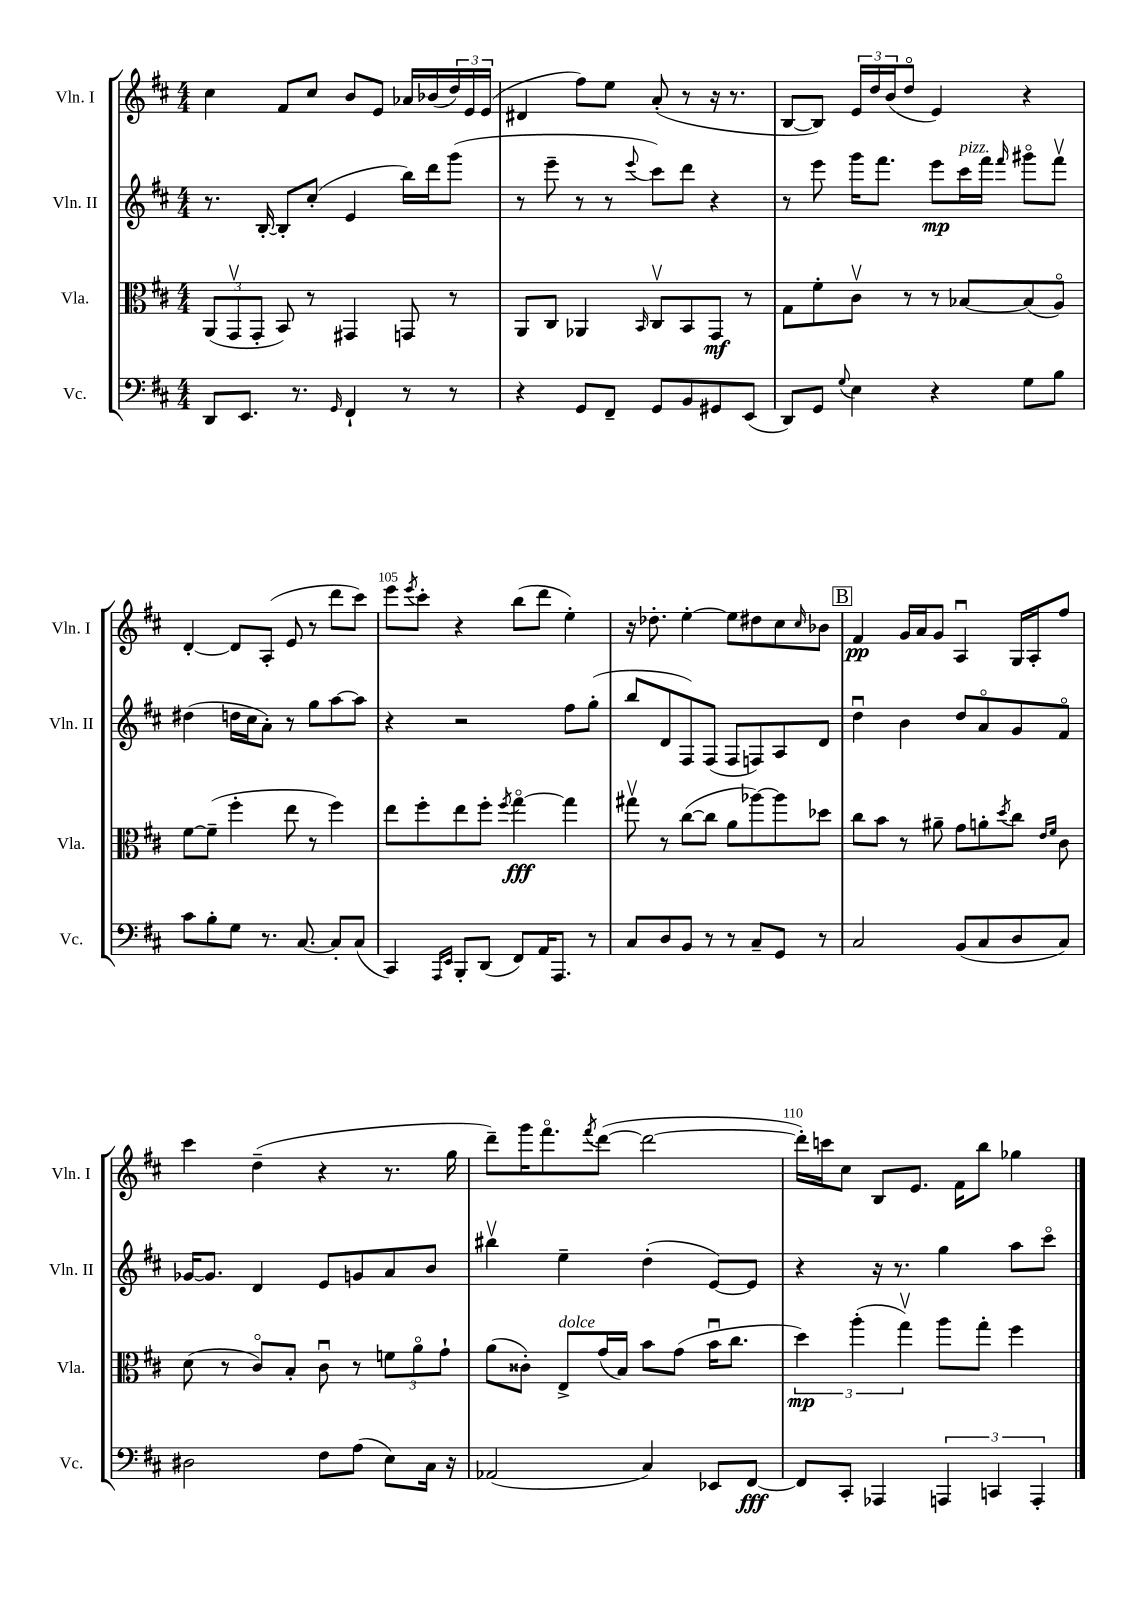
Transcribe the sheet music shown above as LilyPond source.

<<
\new StaffGroup <<
\new Staff = "s0" \with { instrumentName = "Vln. I" shortInstrumentName = "Vln. I" } {
    \clef treble \key d \major \numericTimeSignature \time 4/4
    cis''4 fis'8 cis''8 b'8 e'8 aes'16 bes'16( \tuplet 3/2 { d''16) e'16 e'16( } |
    dis'4 fis''8) e''8 a'8-.( r8 r16 r8. |
    b8~ b8) \tuplet 3/2 { e'16 d''16 b'16( } d''8\flageolet e'4) r4 |
    d'4~-. d'8 a8-.( e'8 r8 d'''8 cis'''8) |
    e'''8 \acciaccatura { e'''8 } cis'''8-. r4 b''8( d'''8 e''4-.) |
    r16 des''8.-. e''4~-. e''8 dis''8 cis''8 \grace { cis''16 } bes'8 |
    \mark \markup { \box "B" } fis'4\pp g'16 a'16 g'8 a4\downbow g16 a16-. fis''8 |
    cis'''4 d''4--( r4 r8. g''16 |
    d'''8--) g'''16 fis'''8.\flageolet \acciaccatura { fis'''8 } d'''8~( d'''2~ |
    d'''16-.) c'''16 cis''8 b8 e'8. fis'16 b''8 ges''4 \bar "|." |
}
\new Staff = "s1" \with { instrumentName = "Vln. II" shortInstrumentName = "Vln. II" } {
    \clef treble \key d \major \numericTimeSignature \time 4/4
    r8. b16~-. b8-. cis''8-.( e'4 b''16) d'''16 g'''8( |
    r8 e'''8-- r8 r8 \appoggiatura { e'''8 } cis'''8) d'''8 r4 |
    r8 e'''8 g'''16 fis'''8. e'''8\mp cis'''16^\markup { \italic "pizz." } fis'''16 \grace { fis'''16 } gis'''8\flageolet fis'''8\upbow |
    dis''4( d''16 cis''16 a'8-.) r8 g''8 a''8~ a''8 |
    r4 r2 fis''8 g''8-.( |
    b''8 d'8 fis8) fis8( fis8 f8) a8 d'8 |
    \mark \markup { \box "B" } d''4\downbow b'4 d''8 a'8\flageolet g'8 fis'8\flageolet |
    ges'16~ ges'8. d'4 e'8 g'8 a'8 b'8 |
    bis''4\upbow e''4-- d''4-.( e'8~) e'8 |
    r4 r16 r8. g''4 a''8 cis'''8\flageolet \bar "|." |
}
\new Staff = "s2" \with { instrumentName = "Vla." shortInstrumentName = "Vla." } {
    \clef alto \key d \major \numericTimeSignature \time 4/4
    \tuplet 3/2 { a,8( g,8\upbow g,8-. } b,8) r8 gis,4 g,8 r8 |
    a,8 cis8 aes,4 \grace { b,16 } cis8\upbow b,8 g,8\mf r8 |
    g8 fis'8-. cis'8\upbow r8 r8 bes8~ bes8( a8\flageolet) |
    fis'8~ fis'8--( fis''4-. e''8 r8 fis''4) |
    e''8 fis''8-. e''8 fis''8-. \acciaccatura { fis''8 } g''4~\flageolet\fff g''4 |
    gis''8\upbow r8 cis''8~( cis''8 a'8 aes''8~) aes''8 des''8 |
    \mark \markup { \box "B" } cis''8 b'8 r8 ais'8-- g'8 a'8-. \acciaccatura { d''8 } cis''8 \grace { e'16 fis'16 } cis'8 |
    d'8( r8 cis'8\flageolet) b8-. cis'8\downbow r8 \tuplet 3/2 { f'8 a'8\flageolet g'8-! } |
    a'8( cisis'8-.) e8->^\markup { \italic "dolce" } g'16( b16) b'8 g'8( b'16\downbow cis''8. |
    \tuplet 3/2 { d''4\mp) a''4-.( g''4\upbow) } a''8 g''8-. fis''4 \bar "|." |
}
\new Staff = "s3" \with { instrumentName = "Vc." shortInstrumentName = "Vc." } {
    \clef bass \key d \major \numericTimeSignature \time 4/4
    d,8 e,8. r8. \grace { g,16 } fis,4-! r8 r8 |
    r4 g,8 fis,8-- g,8 b,8 gis,8 e,8( |
    d,8) g,8 \appoggiatura { g8 } e4 r4 g8 b8 |
    cis'8 b8-. g8 r8. cis8.~ cis8-. cis8( |
    cis,4) \grace { a,,16 e,16 } b,,8-. d,8( fis,8) a,16 a,,8. r8 |
    cis8 d8 b,8 r8 r8 cis8-- g,8 r8 |
    \mark \markup { \box "B" } cis2 b,8( cis8 d8 cis8) |
    dis2 fis8 a8( e8) cis16 r16 |
    aes,2( cis4) ees,8 fis,8~\fff |
    fis,8 cis,8-. aes,,4 \tuplet 3/2 { a,,4 c,4 a,,4-. } \bar "|." |
}
>>
>>
\layout { \context { \Score currentBarNumber = #101 \override BarNumber.break-visibility = ##(#f #t #t) barNumberVisibility = #(every-nth-bar-number-visible 5) } }
